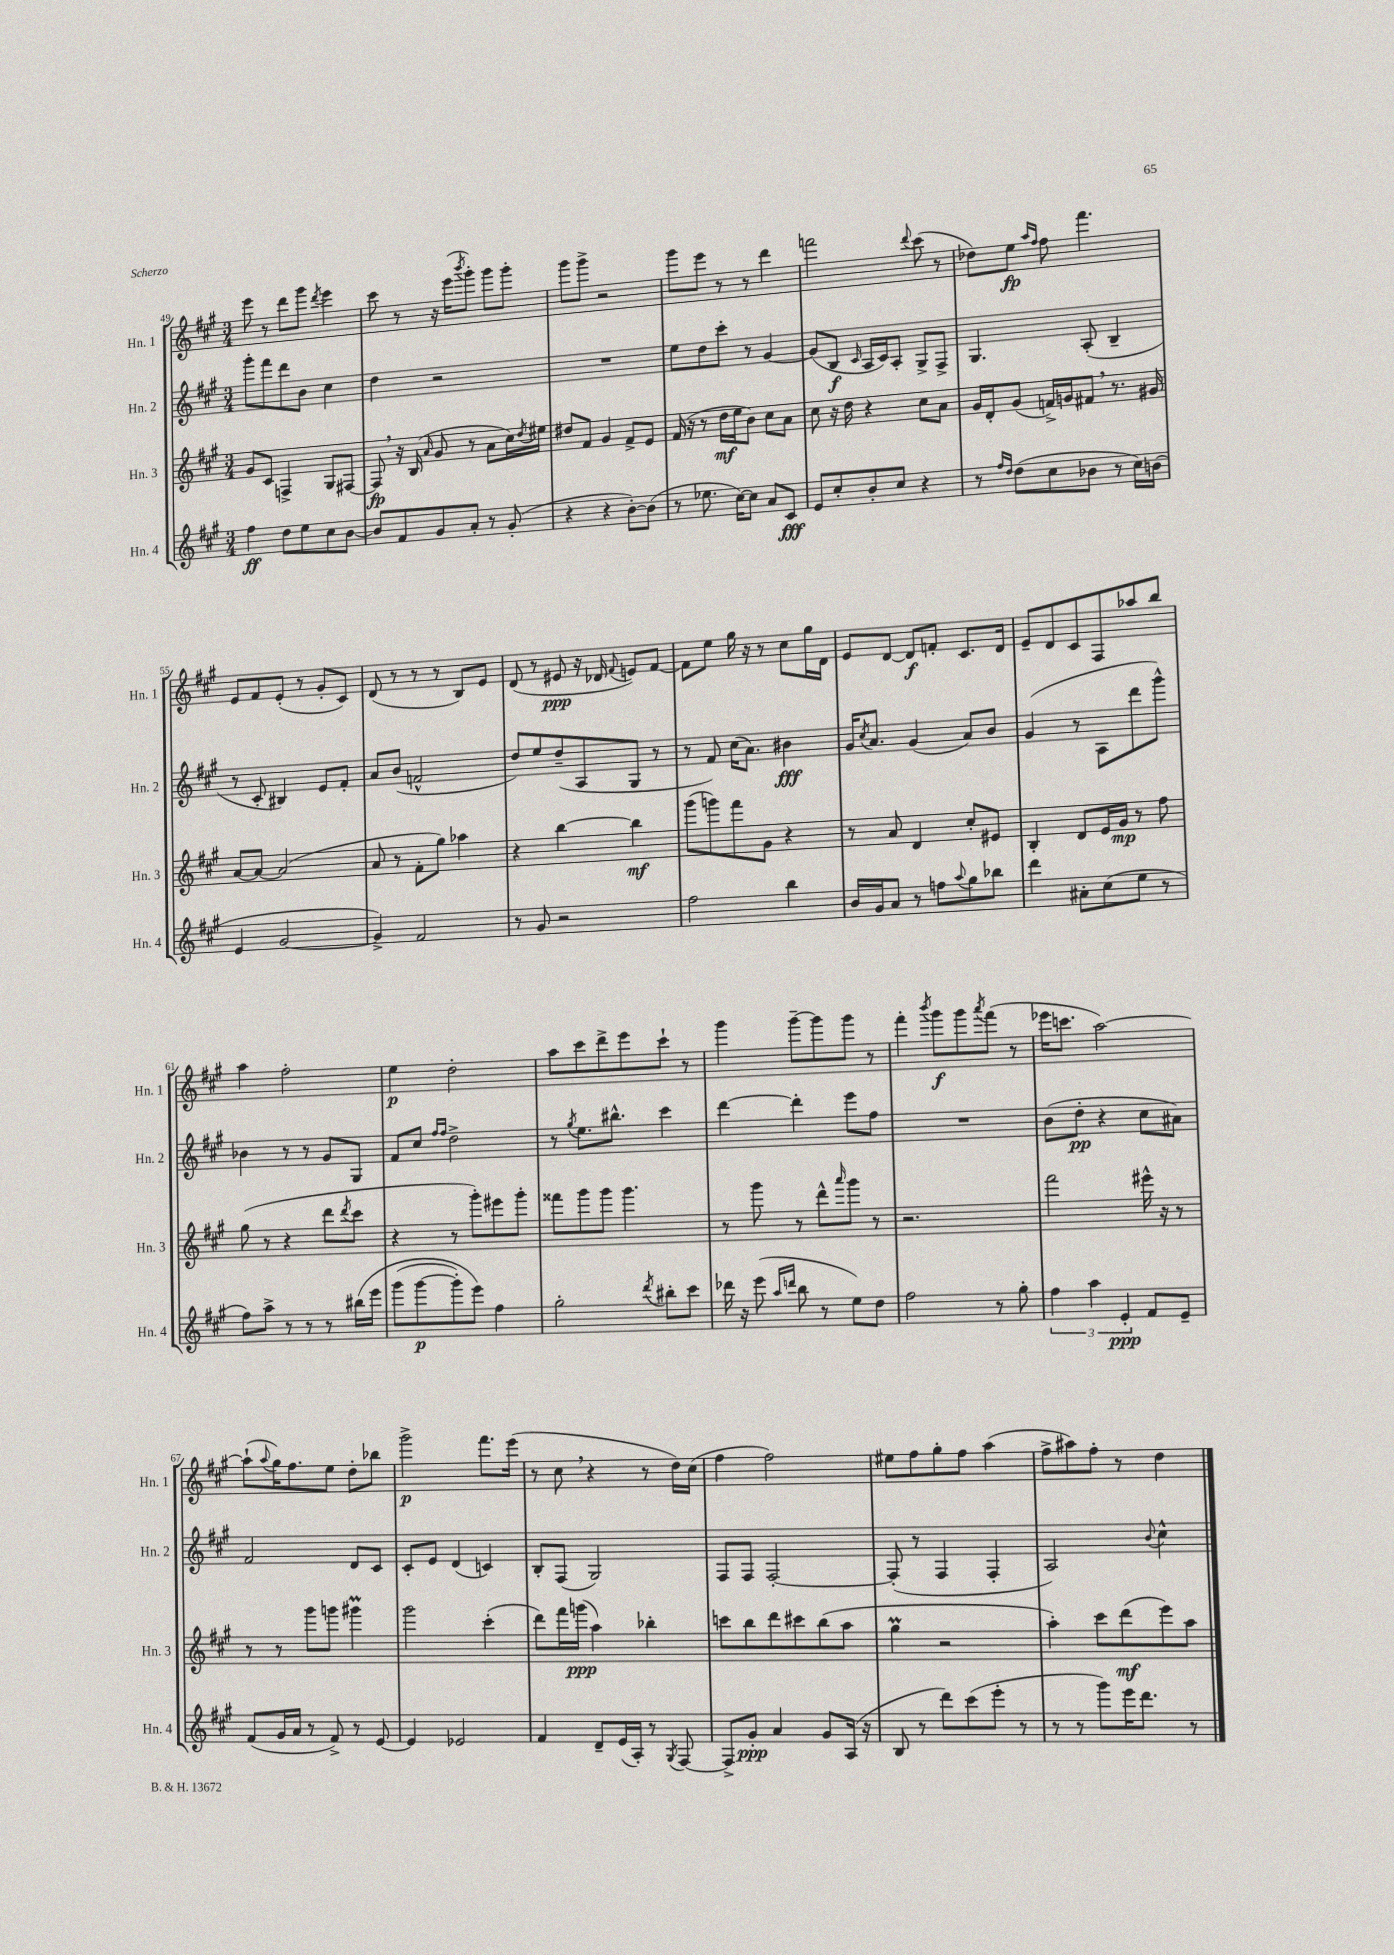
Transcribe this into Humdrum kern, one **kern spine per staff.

**kern	**kern	**kern	**kern
*staff4	*staff3	*staff2	*staff1
*clefG2	*clefG2	*clefG2	*clefG2
*k[f#c#g#]	*k[f#c#g#]	*k[f#c#g#]	*k[f#c#g#]
*M3/4	*M3/4	*M3/4	*M3/4
4ff#	8g#	8ggg#'	8eee
.	8c#	8fff#	8r
8dd	4F^	8ddd	8ddd
8ee	.	8b	8ggg#
.	.	.	8qddd
8cc#	8G#	4cc#	4eee
[8b	[8F#	.	.
=	=	=	=
8b]	8F#]	4dd	8ccc#
8f#	16r	.	8r
.	(16B	.	.
.	16qqa	.	.
8g#	8g#	2r	16r
.	.	.	(16eee
.	.	.	8qbbb
8a'	8r	.	8ggg#')
8r	8a	.	8ggg#
(8g#'	16cc#)	.	8ggg#'
.	8qdd	.	.
.	16ee#	.	.
=	=	=	=
4r	8dd#	2.r	8ggg#
.	8f#	.	8ggg#^
4r	4g#	.	2r
[8b')	8f#^	.	.
(8b]	8e	.	.
=	=	=	=
8r	(16f#	8ee	8ggg#
.	16r	.	.
8.ee-	8r	8dd	8eee
.	16dd	8ccc#'	8r
[16cc#)	16ee	.	.
8cc#]	8b)	8r	8r
8a	8cc#	[4g#	4ddd
8c#	8a	.	.
=	=	=	=
8e	8cc#	(8g#]	2fff
8cc#'	16r	8B	.
.	16dd	.	.
.	.	16qqc#	.
8b'	4r	16A	.
.	.	16c#)	.
8cc#	.	8A'	.
.	.	.	8qqddd
4r	8cc#	8G#^	(8ccc#
.	8a	8F#^	8r
=	=	=	=
8r	16g#	4.G#	8dd-)
.	16d'	.	.
16qqff#	.	.	.
16qqdd	.	.	.
(8dd	(8g#	.	8ee
.	.	.	16qqaa
.	.	.	16qqff#
8cc#	16f^)	.	8ff#
.	16g	.	.
8b-	8f#	(8A'	4.fff#
8r	8.r	4B~	.
16cc#)	.	.	.
(16b	16g#	.	.
=	=	=	=
4e	[8a	8r	8e
.	8a_	8c#'	8f#
[2g#	(2a]	4B#)	(8e'
.	.	.	8r
.	.	8e	8g#'
.	.	8f#'	8c#)
=	=	=	=
4g#^])	8a	8a	(8d
.	8r	(8b	8r
2f#	8f#'	2f^^	8r
.	8gg#)	.	8r
.	4aa-	.	8B)
.	.	.	8e
=	=	=	=
8r	4r	8dd)	(8d
8g#	.	8ee	8r
2r	[4bb	(8dd~	8e#
.	.	8A	16r
.	.	.	16d-
.	.	.	8qqf#
.	4bb]	8G#	8e)
.	.	8r	[8f#
=	=	=	=
2ff#	(8ggg#	8r	8f#]
.	8ggg)	8f#)	8ee
.	8fff#	(16cc#	16gg#
.	.	8.a)	16r
.	8g#	.	8r
4bb	4r	4b#	8cc#
.	.	.	16gg#
.	.	.	16d
=	=	=	=
16b	8r	16g#	8e
.	.	8qcc#	.
16g#	.	8.a	.
8a	8a	.	[8d
8r	4d	(4g#	8d]
8ff	.	.	8f'
8qqaa	.	.	.
8gg#	8cc#'	8a)	8.c#
8bb-	8e#	8b	.
.	.	.	16d
=	=	=	=
4ddd	4B'	(4g#	8e~
.	.	.	8d
8a#'	8d	8r	8c#
(8cc#	16e	8A	8F#
.	16g#	.	.
8ee	8r	8ddd	8aa-
8r	8ff#	8ggg#^^)	8bb
=	=	=	=
8ff#)	(8gg#	4b-	4aa
8aa^	8r	.	.
8r	4r	8r	2ff#'
8r	.	8r	.
8r	8ddd	8g#	.
.	8qddd	.	.
&(16bb#	8ccc#	8G#	.
16eee	.	.	.
=	=	=	=
(8ggg#	4r	8f#	4ee
[8ggg#	.	8cc#	.
.	.	16qqff#	.
.	.	16qqff#	.
8ggg#'])	8r	2dd^	2dd'
8eee&)	8ggg#')	.	.
4ff#	8eee#	.	.
.	8ggg#'	.	.
=	=	=	=
2gg#'	8fff##	8r	8aa
.	.	8qgg#	.
.	8ggg#	8.ee	8ccc#
.	8ggg#	.	8ddd^
.	.	8.bb#^^	.
.	4.ggg#	.	8eee
8qddd	.	.	.
8bb#'	.	4ccc#	8ccc#`
8ccc#	.	.	8r
=	=	=	=
16ddd-	8r	[4ddd	4ggg#
16r	.	.	.
(8eee	8ggg#	.	.
16qqaa	.	.	.
16qqddd	.	.	.
8bb	8r	4ddd']	[8ggg#~
8r	8ddd^^	.	8ggg#]
.	16qqaaa	.	.
8ee)	8ggg#	8eee	8ggg#
8dd	8r	8ff#	8r
=	=	=	=
2ff#	2.r	2.r	4fff#'
.	.	.	8qbbb
.	.	.	8ggg#
.	.	.	8ggg#
.	.	.	8qaaa
8r	.	.	(8fff#
8gg#'	.	.	8r
=	=	=	=
6ff#	2fff#	(8b	16eee-
.	.	.	8.ccc
.	.	8dd'	.
6aa	.	.	.
.	.	4r	[2aa)
6e'	.	.	.
8f#	16eee#^^	8cc#	.
.	16r	.	.
8e~	8r	8a#)	.
=	=	=	=
(8f#	8r	2f#	(8aa`]
.	.	.	8qqaa
16g#	8r	.	16gg#)
16a	.	.	8.ff#
8r	8ggg#	.	.
8f#^)	8ggg	.	8ee
8r	4ggg#	8d	8dd'
[8e	.	8c#	8bb-
=	=	=	=
4e]	2ggg#	8c#'	2ggg#^
.	.	8e	.
2e-	.	(4d	.
.	(4ccc#'	4c)	8.fff#
.	.	.	(16eee
=	=	=	=
4f#	8ddd)	8B'	8r
.	16fff#	(8F#	8cc#
.	(16ggg	.	.
8d~	4aa)	2G#)	4r
(16e	.	.	.
16A')	.	.	.
8r	4bb-'	.	8r
8qG#	.	.	.
[8F#	.	.	16dd)
.	.	.	(16cc#
=	=	=	=
8F#^]	8ccc	8F#	4ff#
8g#'	8bb	8F#	.
4a	8ddd	[2F#'	2ff#)
.	8ccc#	.	.
8g#	(8bb	.	.
(16A	8aa	.	.
16r	.	.	.
=	=	=	=
8B	4gg#	(8F#']	8ee#
8r	.	8r	8ff#
8ddd)	2r	4F#	8gg#'
(8ccc#	.	.	8ff#
8eee'	.	4F#'	(4aa
8r	.	.	.
=	=	=	=
8r	4aa')	2A)	8ff#^
8r	.	.	8aa#)
8ggg#)	8ccc#	.	8ff#'
16eee	(8ddd	.	8r
8.ddd	.	.	.
.	.	8qqb	.
.	8eee)	4cc#^^	4dd
8r	8aa	.	.
==	==	==	==
*-	*-	*-	*-
